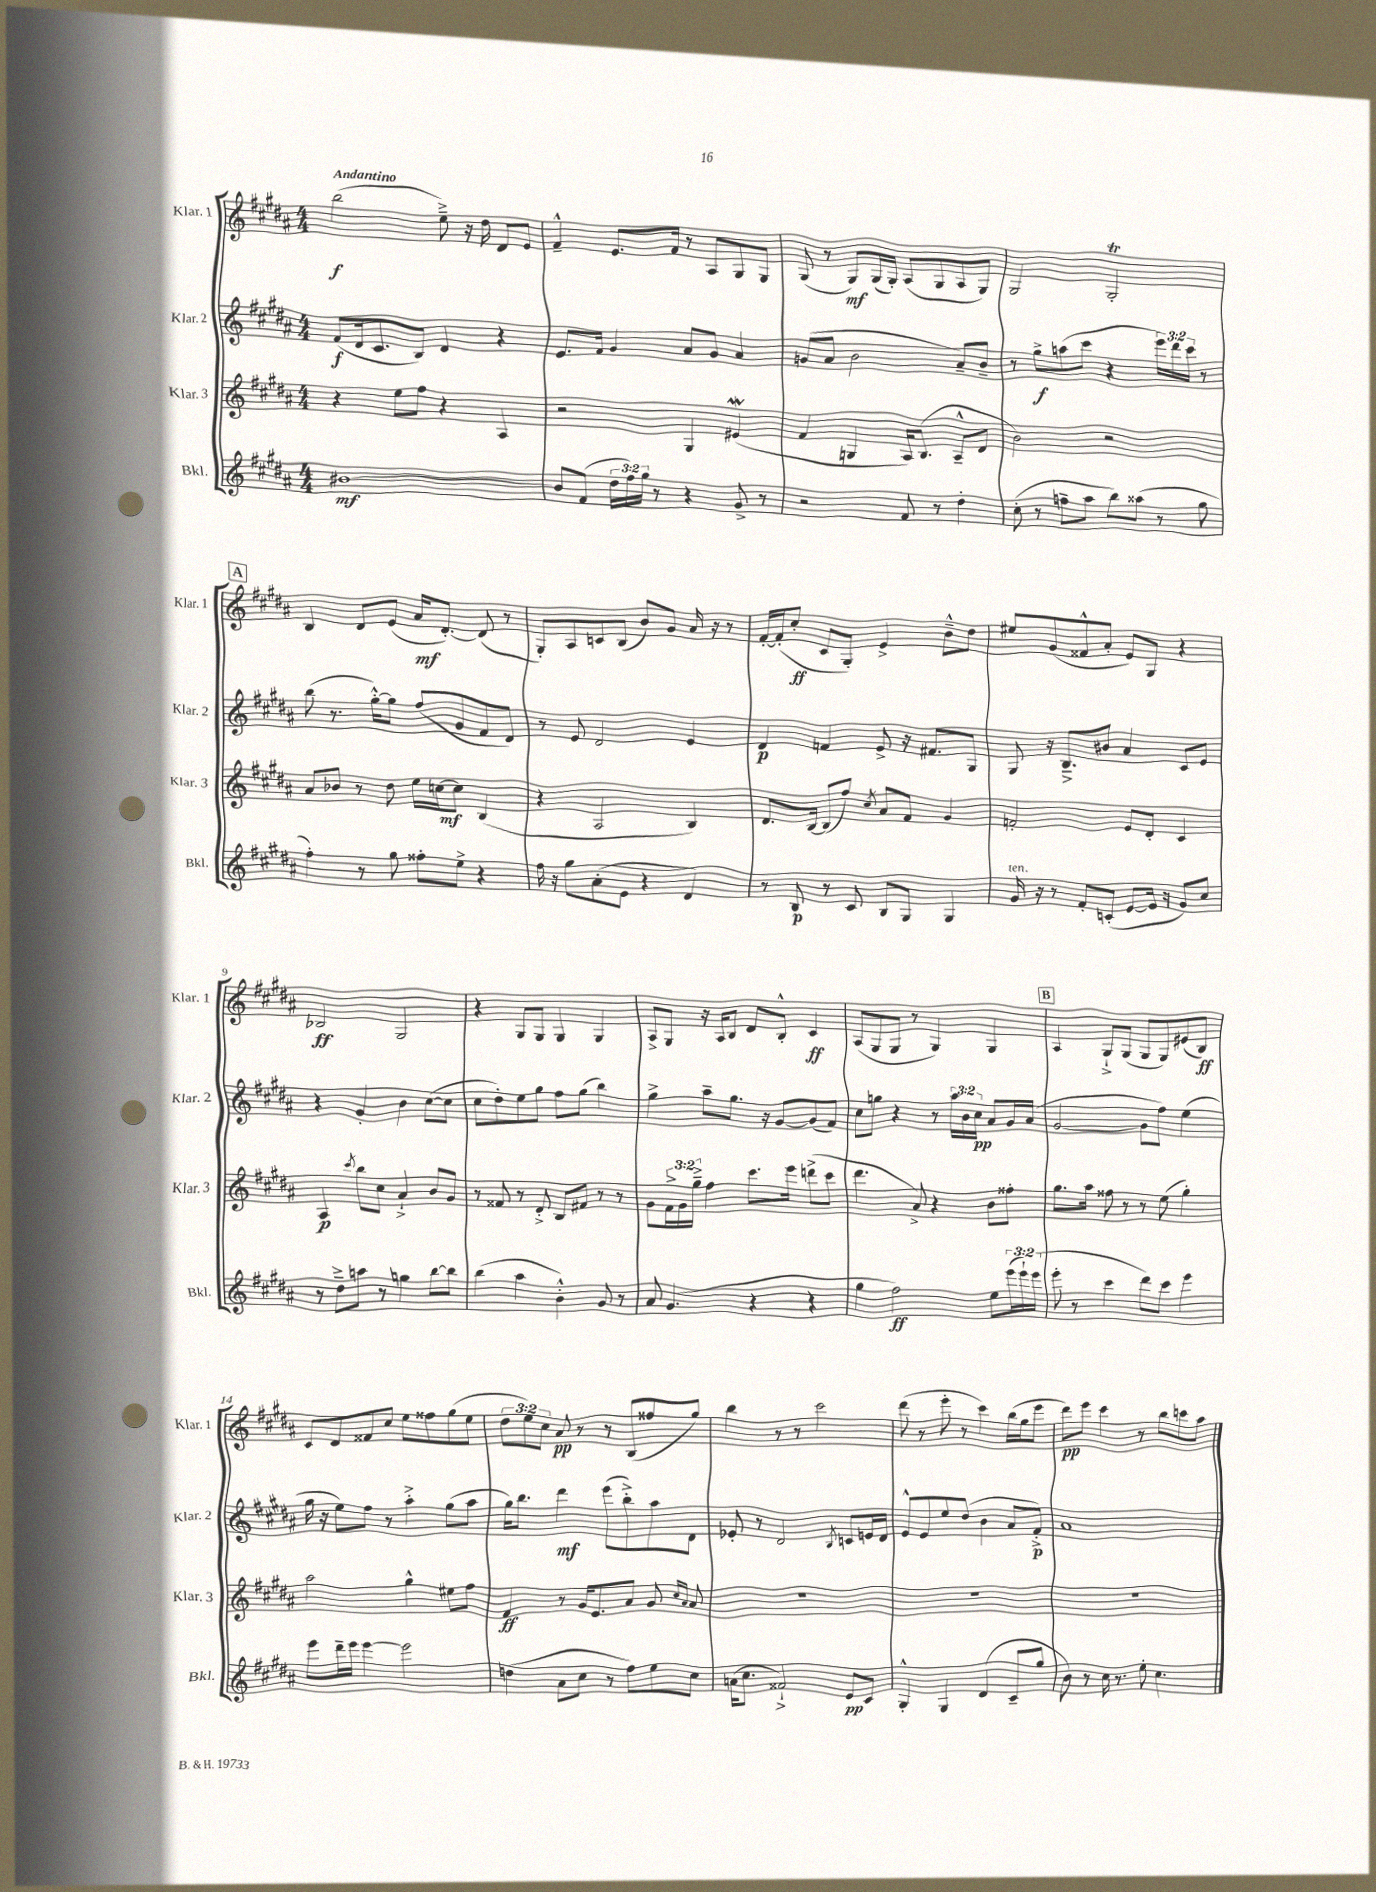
<<
\new StaffGroup <<
\new Staff = "s0" \with { instrumentName = "Klar. 1" shortInstrumentName = "Klar. 1" } {
    \clef treble \key b \major \numericTimeSignature \time 4/4 \override Staff.TupletNumber.text = #tuplet-number::calc-fraction-text \tempo "Andantino"
    b''2\f( e''8--->) r16 dis''16 dis'8 e'8 |
    fis'4---^ e'8. fis'16 r8 ais8 gis8 gis8 |
    gis8( r8 gis8\mf) gis16( gis16-.) ais8( gis8 ais8 gis8) |
    gis2 gis2-.\trill |
    \mark \markup { \box "A" } b4 dis'8 e'8( ais'16\mf dis'8.~-.) dis'8( r8 |
    gis8-.) ais8 c'8 b8( b'8) gis'8 ais'16 r16 r8 |
    fis'16~-. fis'16-.( cis''8-.\ff cis'8 gis8-.) e'4-> b'8---^ dis''8 |
    eis''8 gis'8( fisis'8-^ ais'8-. e'8) gis8 r4 |
    bes2\ff gis2 |
    r4 gis8 gis8 gis4 gis4 |
    ais8-> gis8 r16 ais16 b8 dis'8 b8-.-^ cis'4\ff |
    ais8( gis8 gis8 r8 gis4) gis4 |
    \mark \markup { \box "B" } ais4 gis8-!-> gis8( gis8 gis8) eis'8( b8\ff) |
    cis'8 dis'8 fisis'8 cis''8 e''8 fisis''8 gis''8( e''8 |
    \tuplet 3/2 { dis''8 e''8) cis''8 } ais'8\pp r8 r8 b8( fisis''8 gis''8) |
    b''4 r8 r8 cis'''2 |
    dis'''8( r8 e'''8-. r8 cis'''4) b''16( gis''16 e'''8 |
    dis'''8\pp) e'''8 cis'''4 r8 b''8 c'''8 ais''8 \bar "|." |
}
\new Staff = "s1" \with { instrumentName = "Klar. 2" shortInstrumentName = "Klar. 2" } {
    \clef treble \key b \major \numericTimeSignature \time 4/4 \override Staff.TupletNumber.text = #tuplet-number::calc-fraction-text
    fis'8\f( dis'16 cis'8. b8) dis'4 r4 |
    e'8. fis'16 gis'4 ais'8 gis'8 ais'4 |
    g'8( ais'8 b'2 ais'8--) b'8-- |
    r8 gis''8->\f a''8( cis'''8 r4 \tuplet 3/2 { e'''16) dis'''16 cis'''16 } r8 |
    \mark \markup { \box "A" } b''8( r8. gis''16~-.-^) gis''8 fis''8( gis'8 fis'8 dis'8) |
    r8 e'8 dis'2 e'4 |
    dis'4\p f'4 e'8-> r16 fis'8. gis8 |
    gis8 r16 b8.---> bis'8 ais'4 cis'8 e'8 |
    r4 gis'4-. b'4 cis''8~( cis''8 |
    cis''8 dis''8-.) e''8 gis''8 fis''8 gis''8( b''4) |
    gis''4-> ais''8-- gis''8. r16 gis'8~ gis'8( fis'8) |
    cis''8 g''8 r4 r8 \tuplet 3/2 { ais''16 b'16 cis''16\pp } ais'8 gis'16 ais'16( |
    \mark \markup { \box "B" } gis'2~ gis'8 fis''8) e''4( |
    gis''16 r16 e''8) fis''8 r8 ais''4-.-> gis''8( ais''8 |
    gis''16) b''8. dis'''4\mf e'''8( b''8-.->) ais''8 dis'8 |
    ees'8-. r8 dis'2 \acciaccatura { b8 } c'8 e'16 dis'16 |
    e'8-^ e'8 e''8 dis''8( b'4 ais'8 fis'8-.->\p) |
    ais'1 \bar "|." |
}
\new Staff = "s2" \with { instrumentName = "Klar. 3" shortInstrumentName = "Klar. 3" } {
    \clef treble \key b \major \numericTimeSignature \time 4/4 \override Staff.TupletNumber.text = #tuplet-number::calc-fraction-text
    r4 e''8 fis''8 r4 ais4 |
    r2 gis4 eis'4\mordent( |
    fis'4 g4 ais16) b8.( ais8---^ dis'8 |
    b'2) r2 |
    \mark \markup { \box "A" } ais'8 bes'8 r8 dis''8 e''16 c''16~\mf c''8 b4( |
    r4 ais2 b4) |
    dis'8. b16~ b8( fis''8) \acciaccatura { cis''8 } ais'8 fis'8 gis'4 |
    f'2-. e'8 dis'8-. cis'4 |
    ais4\p \acciaccatura { cis'''8 } b''8 cis''8 ais'4-!-> b'8 gis'8 |
    r8 fisis'8 r8 dis'8-.-> b8 fis'8 r8 r8 |
    gis'8 \tuplet 3/2 { fis'16-> gis'16 gis''16---> } fis''4 cis'''8. e'''16 d'''8->( cis'''8 |
    dis'''4. ais'8->) r4 b'8 fisis''8-. |
    \mark \markup { \box "B" } gis''8. ais''16 fisis''8 r8 r8 e''8( gis''4-.) |
    ais''2 gis''4-^ eis''8 fis''8 |
    fis'4\ff r8 gis'16 e'8. ais'8 gis'8 \grace { cis''16 ais'16 } ais'8 |
    R1 |
    R1 |
    R1 \bar "|." |
}
\new Staff = "s3" \with { instrumentName = "Bkl." shortInstrumentName = "Bkl." } {
    \clef treble \key b \major \numericTimeSignature \time 4/4 \override Staff.TupletNumber.text = #tuplet-number::calc-fraction-text
    bis'1~\mf |
    bis'8 fis'8( \tuplet 3/2 { dis''16 fis''16) gis''16 } r8 r4 gis'8-> r8 |
    r2 fis'8 r8 dis''4-. |
    cis''8-.( r8 f''8-- ais''8 b''8) aisis''8( r8 gis''8 |
    \mark \markup { \box "A" } fis''4-.) r8 gis''8 fisis''8-. e''8-> r4 |
    fis''16 r16 gis''8 ais'8-.( e'8 r4 dis'4) |
    r8 b8\p r8 cis'8 b8 gis8 gis4 |
    gis'16^\markup { \italic "ten." } r16 r8 fis'8-. c'8-.( e'8~ e'16 r16 gis'8) cis''8 |
    r8 dis''8---> a''8 r8 g''4 b''8~ b''8 |
    b''4( ais''4 b'4-.-^) gis'8 r8 |
    ais'8 gis'4.( r4 r4 |
    gis''4 fis''2\ff) e''8 \tuplet 3/2 { e'''16( e'''16-!) e'''16( } |
    \mark \markup { \box "B" } e'''8-. r8 cis'''4 dis'''8) cis'''8 e'''4 |
    e'''8 dis'''16-- e'''16 e'''4~ e'''2 |
    d''4( ais'8 cis''8 r8 fis''8) e''8 cis''8 |
    a'16( cis''8. fisis'2-!->) e'8\pp cis'8 |
    gis4-.-^ gis4 dis'4( cis'8-- gis''8 |
    b'8) r8 cis''16 r8. e''8-. cis''4. \bar "|." |
}
>>
>>
